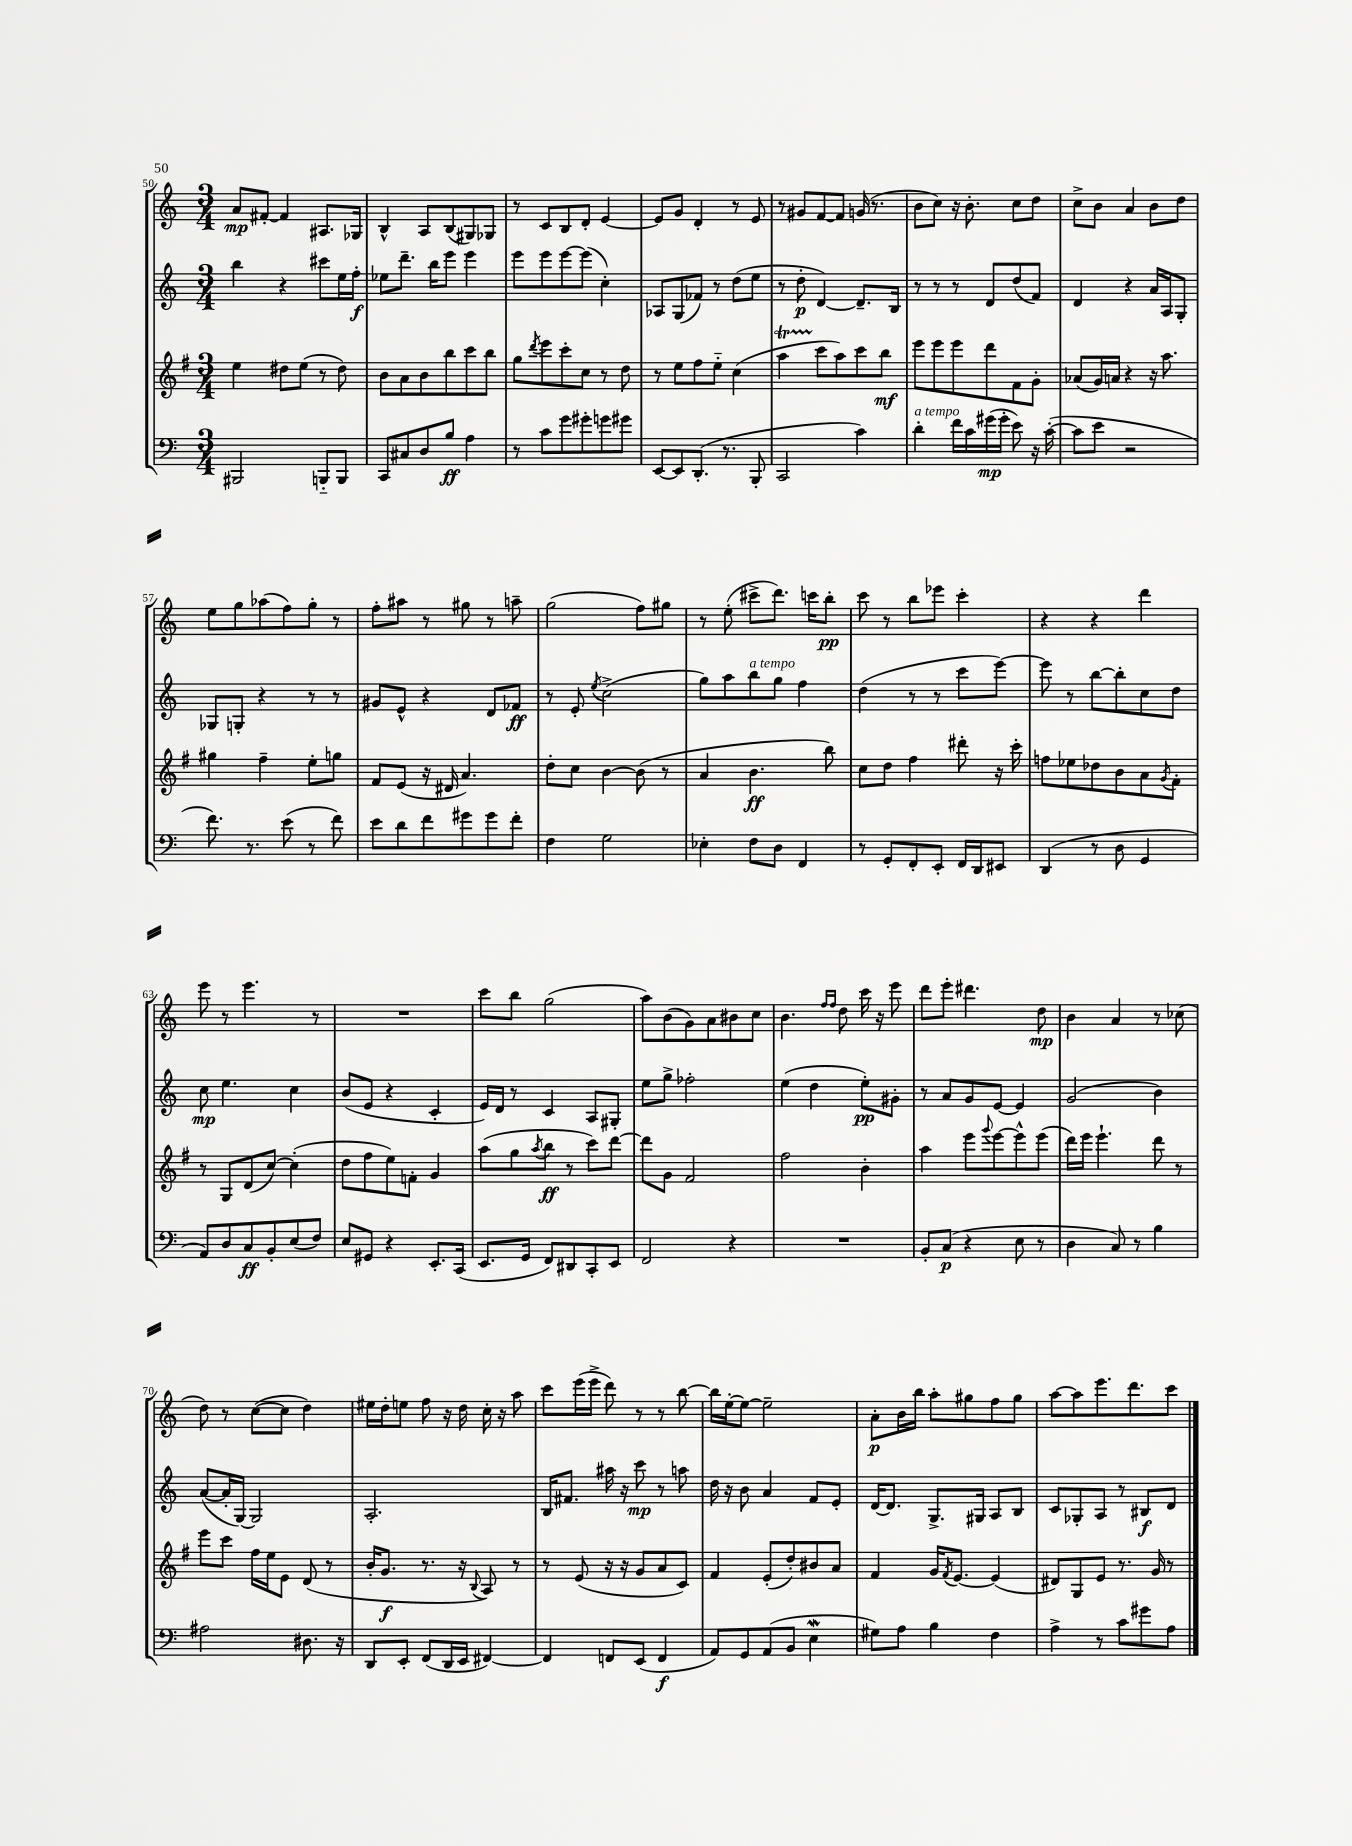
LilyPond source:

<<
\new StaffGroup <<
\new Staff = "s0" {
    \clef treble \key c \major \numericTimeSignature \time 3/4
    a'8\mp fis'8~-. fis'4 ais8. ges16 |
    b4-^ a8 b8( gis8) ges8 |
    r8 c'8 b8 d'8-. e'4~ |
    e'8 g'8 d'4-. r8 e'8 |
    r8 gis'8 f'8~ f'8 g'16( r8. |
    b'8 c''8) r16 b'8.-. c''8 d''8 |
    c''8-> b'8 a'4 b'8 d''8 |
    e''8 g''8 aes''8( f''8) g''8-. r8 |
    f''8-. ais''8 r8 gis''8 r8 a''8-- |
    g''2( f''8) gis''8 |
    r8 e''8-.( cis'''8-> d'''8.) c'''16 b''8-.\pp |
    c'''8 r8 b''8 ees'''8 c'''4-. |
    r4 r4 d'''4 |
    e'''8 r8 e'''4. r8 |
    R2. |
    c'''8 b''8 g''2( |
    a''8) b'8( g'8) a'8 bis'8 c''8 |
    b'4. \grace { f''16 f''16 } d''8 c'''16 r16 e'''8 |
    d'''8 e'''8-. dis'''4. d''8\mp |
    b'4 a'4 r8 ces''8( |
    d''8) r8 c''8~( c''8 d''4) |
    eis''16 d''16-. e''8 f''8 r16 d''16 c''16-. r16 a''8 |
    c'''8 e'''16( e'''16-> d'''8) r8 r8 b''8~ |
    b''16 e''16~-. e''8~ e''2-- |
    a'8-.\p b'16 b''16 a''8-. gis''8 f''8 gis''8 |
    a''8~ a''8 e'''8. d'''8. c'''8 \bar "|." |
}
\new Staff = "s1" {
    \clef treble \key c \major \numericTimeSignature \time 3/4
    b''4 r4 cis'''8 e''16 f''16-.\f |
    ees''8 d'''8.-- b''16 e'''8 e'''4 |
    e'''8 e'''8 e'''8~ e'''8( c''4-.) |
    aes8 g8( fes'8) r8 d''8( e''8 |
    r8 d''8-.\p d'4~) d'8.-- b16 |
    r8 r8 r8 d'8 d''8( f'8) |
    d'4 r4 a'16 a16 g8-. |
    ges8 g8-. r4 r8 r8 |
    gis'8 e'8-^ r4 d'8 fes'8\ff |
    r8 e'8-. \acciaccatura { e''8 } c''2->( |
    g''8) a''8 b''8^\markup { \italic "a tempo" } g''8 f''4 |
    d''4( r8 r8 c'''8 e'''8~) |
    e'''8 r8 b''8~ b''8-. c''8 d''8 |
    c''8\mp e''4. c''4 |
    b'8( e'8 r4 c'4-. |
    e'16) d'16 r8 c'4 a8 gis8-. |
    e''8 g''8-> fes''2-. |
    e''4( d''4 e''8-.\pp) gis'8-. |
    r8 a'8 g'8 e'8~ e'4 |
    g'2( b'4) |
    a'8~( a'16-. g16~) g2 |
    a2.-. |
    b16 fis'8. ais''16 r16 c'''8\mp r8 a''8 |
    d''16 r16 b'8 a'4 f'8 e'8-. |
    d'16~ d'8. g8.-> gis16 a8 b8 |
    c'8 ges8-. a8 r8 bis8\f d'8 \bar "|." |
}
\new Staff = "s2" {
    \clef treble \key g \major \numericTimeSignature \time 3/4
    e''4 dis''8 e''8( r8 dis''8) |
    b'8 a'8 b'8 b''8 c'''8 b''8 |
    g''8 \acciaccatura { d'''8 } e'''8 c'''8-. c''8 r8 d''8 |
    r8 e''8 fis''8 e''8-_ c''4( |
    a''4\startTrillSpan c'''8\stopTrillSpan a''8) c'''8 b''8\mf |
    e'''8 e'''8 e'''8 d'''8 fis'8 g'8-. |
    aes'8( g'16) a'16 r4 r16 a''8. |
    gis''4 fis''4-- e''8-. g''8 |
    fis'8 e'8( r16 dis'16 a'4.) |
    d''8-. c''8 b'4~ b'8( r8 |
    a'4 b'4.\ff b''8) |
    c''8 d''8 fis''4 dis'''8-. r16 c'''16-. |
    f''8 ees''8 des''8 b'8 a'8 \acciaccatura { g'8 } fis'8-. |
    r8 g8 d'8( c''8~) c''4-.( |
    d''8 fis''8 e''8) f'8-. g'4 |
    a''8( g''8 \acciaccatura { a''8 } b''8\ff r8 c'''8) d'''8~ |
    d'''8 g'8 fis'2 |
    fis''2 b'4-. |
    a''4 e'''8 \appoggiatura { g'''8 } e'''8~ e'''8-^ e'''8( |
    d'''16) e'''16 e'''4.-! d'''8 r8 |
    e'''8 c'''8 fis''16 e''16 e'8 d'8( r8 |
    b'16-. g'8.\f r8. r16 \appoggiatura { b8 } a8) r8 |
    r8 e'8( r16 r16 g'8 a'8 c'8) |
    fis'4 e'8-.( d''8-.) bis'8 a'8 |
    fis'4 g'16 \acciaccatura { fis'8 } e'8.~ e'4( |
    dis'8) g8 e'8 r8. g'16 r8 \bar "|." |
}
\new Staff = "s3" {
    \clef bass \key c \major \numericTimeSignature \time 3/4
    bis,,2 b,,8-_ b,,8 |
    c,8 cis8 d8 b8\ff a4 |
    r8 c'8 g'8 gis'8-. g'8 gis'8 |
    e,8~ e,8 d,8.-.( r8. b,,8-. |
    c,2 c'4) |
    d'4-.^\markup { \italic "a tempo" } f'16 c'16 gis'16\mp( gis'16-. e'8) r16 c'16~-.( |
    c'8 e'8 r2 |
    f'8.) r8. e'8( r8 f'8) |
    e'8 d'8 f'8 gis'8 gis'8 f'8-. |
    f4 g2 |
    ees4-. f8 d8 f,4 |
    r8 g,8-. f,8-. e,8-. f,16 d,16 eis,8 |
    d,4( r8 d8 g,4 |
    a,8) d8 c8\ff b,8-. e8( f8) |
    e8 gis,8 r4 e,8.-. c,16( |
    e,8. g,16 f,8) dis,8 c,8-. e,8 |
    f,2 r4 |
    R2. |
    b,8-. c8\p( r4 e8 r8 |
    d4 c8) r8 b4 |
    ais2 dis8. r16 |
    d,8 e,8-. f,8( d,16 e,16 fis,4~) |
    fis,4 f,8 e,8( f,4\f |
    a,8) g,8 a,8( b,8 e4\mordent |
    gis8) a8 b4 f4 |
    a4-> r8 c'8 gis'8 a8 \bar "|." |
}
>>
>>
\layout { \context { \Score currentBarNumber = #50 } }
